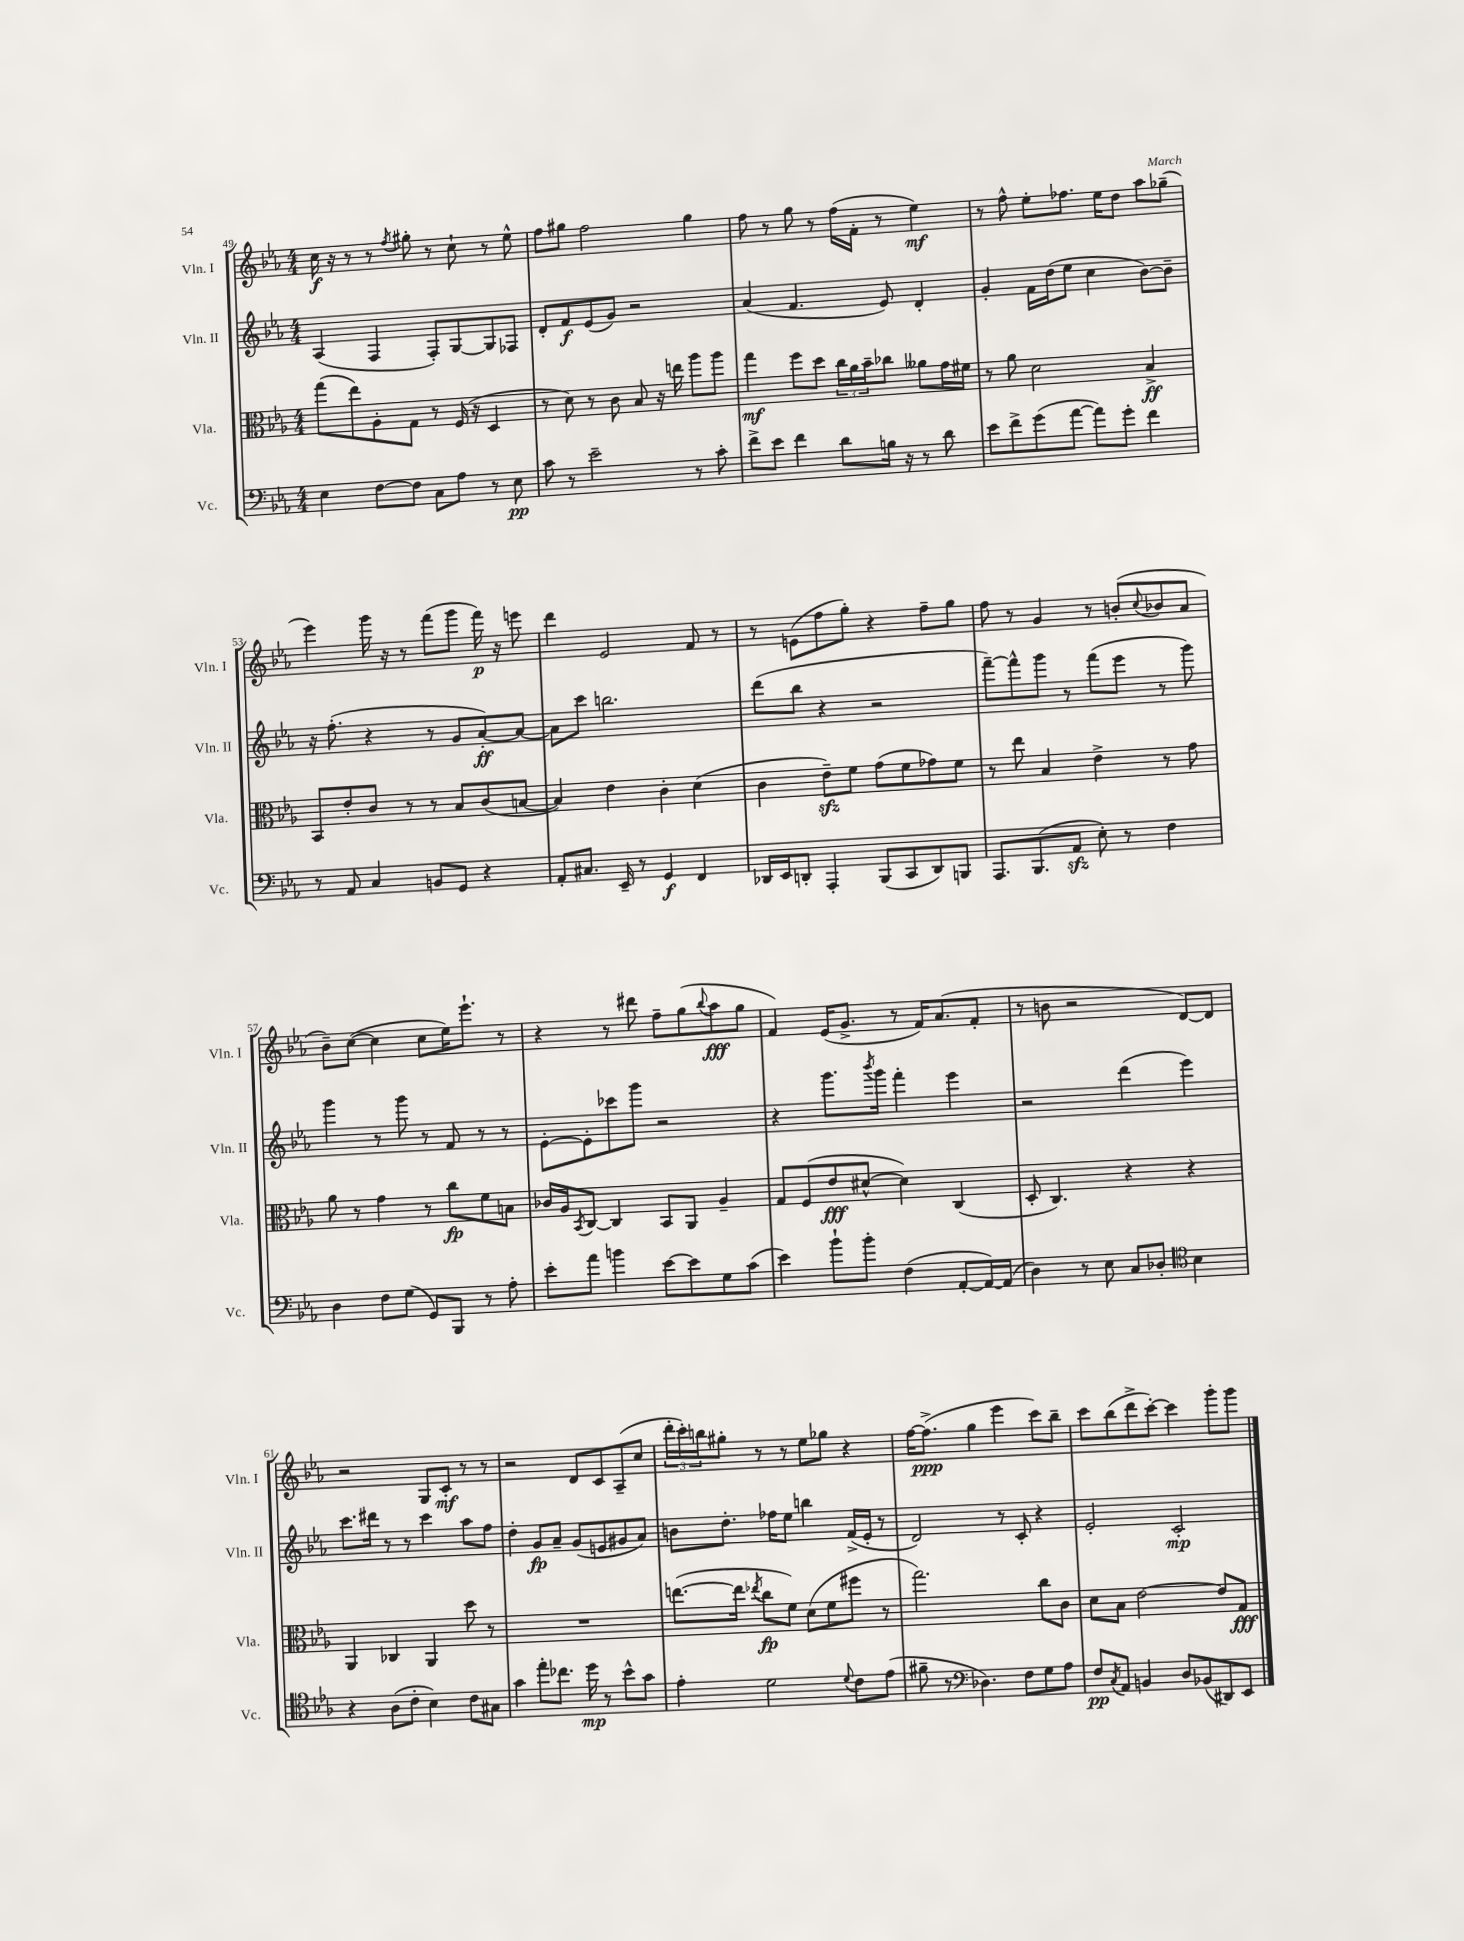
<<
\new StaffGroup <<
\new Staff = "s0" \with { instrumentName = "Vln. I" shortInstrumentName = "Vln. I" } {
    \clef treble \key ees \major \numericTimeSignature \time 4/4
    c''16\f r16 r8 r8 \acciaccatura { f''8 } gis''8-. r8 c''8-! r8 ees''8-^ |
    f''8 gis''8 f''2 gis''4 |
    f''8 r8 g''8 r8 f''16( f'16-. r8 ees''4\mf) |
    r8 f''8-^ ees''8-. fes''8. ees''16 d''8 aes''8 ges''8--( |
    ees'''4) g'''16 r16 r8 f'''8( g'''8 f'''16\p) r16 e'''8 |
    d'''4 ees'2 f'8 r8 |
    r8 e'8( f''8 g''8-.) r4 f''8-- g''8 |
    f''8 r8 g'4 r8 b'8-.( \appoggiatura { c''8 } bes'8 aes'8 |
    bes'8--) c''8~( c''4 c''8 ees''16) ees'''8.-! r8 |
    r4 r8 dis'''8 f''8-- g''8( \appoggiatura { bes''8 } aes''8\fff g''8 |
    f'4) ees'16( g'8.-> r8 f'16) aes'8.( f'8-. |
    r8 b'8 r2 d'8~) d'8 |
    r2 g8 c'8-.\mf r8 r8 |
    r2 d'8 c'8 aes8--( c''8 |
    \tuplet 3/2 { d'''16-. c'''16-.) b''16 } gis''8-. r8 r8 ees''8 ges''8 r4 |
    f''16~ f''8.->\ppp( g''4 ees'''4 c'''8) bes''8-- |
    c'''8 bes''8( d'''8-> c'''8~-.) c'''4 g'''8-. g'''8 \bar "|." |
}
\new Staff = "s1" \with { instrumentName = "Vln. II" shortInstrumentName = "Vln. II" } {
    \clef treble \key ees \major \numericTimeSignature \time 4/4
    aes4( f4 f8-.) g8~ g8 fes8 |
    d'8-. f'8\f ees'8( g'8) r2 |
    aes'4( f'4. ees'8) d'4-. |
    g'4-. f'16 d''16( ees''8 c''4 bes'8~) bes'8-- |
    r16 f''8.-.( r4 r8 g'8 aes'8~-.\ff) aes'8~ |
    aes'8 c'''8 b''2. |
    d'''8( bes''8 r4 r2 |
    f'''8~--) f'''8-^ g'''8 r8 f'''8( ees'''8 r8 g'''8) |
    g'''4 r8 g'''8 r8 f'8 r8 r8 |
    ees'8~-. ees'8-. ces'''8 g'''8 r2 |
    r4 g'''8. \acciaccatura { bes'''8 } g'''16 f'''4-. ees'''4 |
    r2 d'''4( ees'''4) |
    c'''8. dis'''16 r8 r8 c'''4 aes''8 f''8 |
    d''4-. g'8\fp aes'8-- g'8( e'8 gis'8 aes'8) |
    b'8 d''8.-. fes''16 ees''8 b''4 f'16->( ees'16-. r8 |
    d'2) r8 c'8-. r4 |
    ees'2-. c'2-.\mp \bar "|." |
}
\new Staff = "s2" \with { instrumentName = "Vla." shortInstrumentName = "Vla." } {
    \clef alto \key ees \major \numericTimeSignature \time 4/4
    g''8( ees''8) aes8-. g8 r8 f16( r16 d4 |
    r8 d'8) r8 c'8 bes8 r16 e''16 aes''8 aes''8 |
    g''4\mf f''8 d''8 \tuplet 3/2 { c''16 aes'16 bes'16-- } ces''8 aeses'8 g'16 fis'16 |
    r8 aes'8 d'2 bes4->\ff |
    bes,8 ees'8-. c'8 r8 r8 bes8 c'8( b8~ |
    b4) ees'4 c'4-. d'4( |
    c'4 ees'8--\sfz) f'8 g'8( f'8 ges'8) f'8 |
    r8 ees''8 bes4 ees'4-> r8 g'8 |
    aes'8 r8 g'4 r8 c''8\fp f'8 b8 |
    ces'16 aes16 \acciaccatura { bes,8 } c8~ c4 bes,8 aes,8 aes4-- |
    g8 f8( ees'8\fff dis'8~-^ dis'4) c4( |
    d8-. c4.) r4 r4 |
    aes,4 ces4 aes,4 d''8 r8 |
    R1 |
    e''8.~( e''16 \acciaccatura { ees''8 } c''8\fp f'8) d'8( f'8 fis''8 r8 |
    g''2.) c''8 c'8 |
    d'8 bes8 ees'2~ ees'8 g8\fff \bar "|." |
}
\new Staff = "s3" \with { instrumentName = "Vc." shortInstrumentName = "Vc." } {
    \clef bass \key ees \major \numericTimeSignature \time 4/4
    ees4 f8~ f8 c8 aes8 r8 ees8\pp |
    c'8 r8 ees'2-- r8 c'8-. |
    f'8-> ees'8 f'4 d'8 b16 r16 r8 d'8 |
    ees'8 f'8-> g'8( aes'8~ aes'8) g'8-. f'4 |
    r8 aes,8 c4 b,8 g,8 r4 |
    aes,8-. cis8. ees,16-- r8 g,4\f f,4 |
    des,16 ees,16 d,8-. aes,,4-. bes,,8( c,8 d,8) b,,8 |
    aes,,8. bes,,8.( aes,8\sfz ees8-.) r8 f4 |
    d4 f8 g8( g,8) bes,,8 r8 aes8-. |
    ees'8-. aes'8 b'4 ees'8~ ees'8 g8 c'8( |
    ees'4) bes'8-! bes'8-. f4( aes,8~-. aes,16~) aes,16( |
    d4) r8 ees8 c8 des8-. \clef tenor bes4 |
    r4 aes8( c'8-. bes4) c'8 gis8 |
    g'4 ees''8-. ces''8. d''16\mp r8 bes'8-^ g'8 |
    ees'4-. d'2 \appoggiatura { d'8 } c'8 ees'8( |
    fis'8-- r8 \clef bass des4.) f8 g8 aes8 |
    f8\pp \acciaccatura { c8 } aes,8 b,4 d8 bes,8( dis,8) ees,8 \bar "|." |
}
>>
>>
\layout { \context { \Score currentBarNumber = #49 } }
